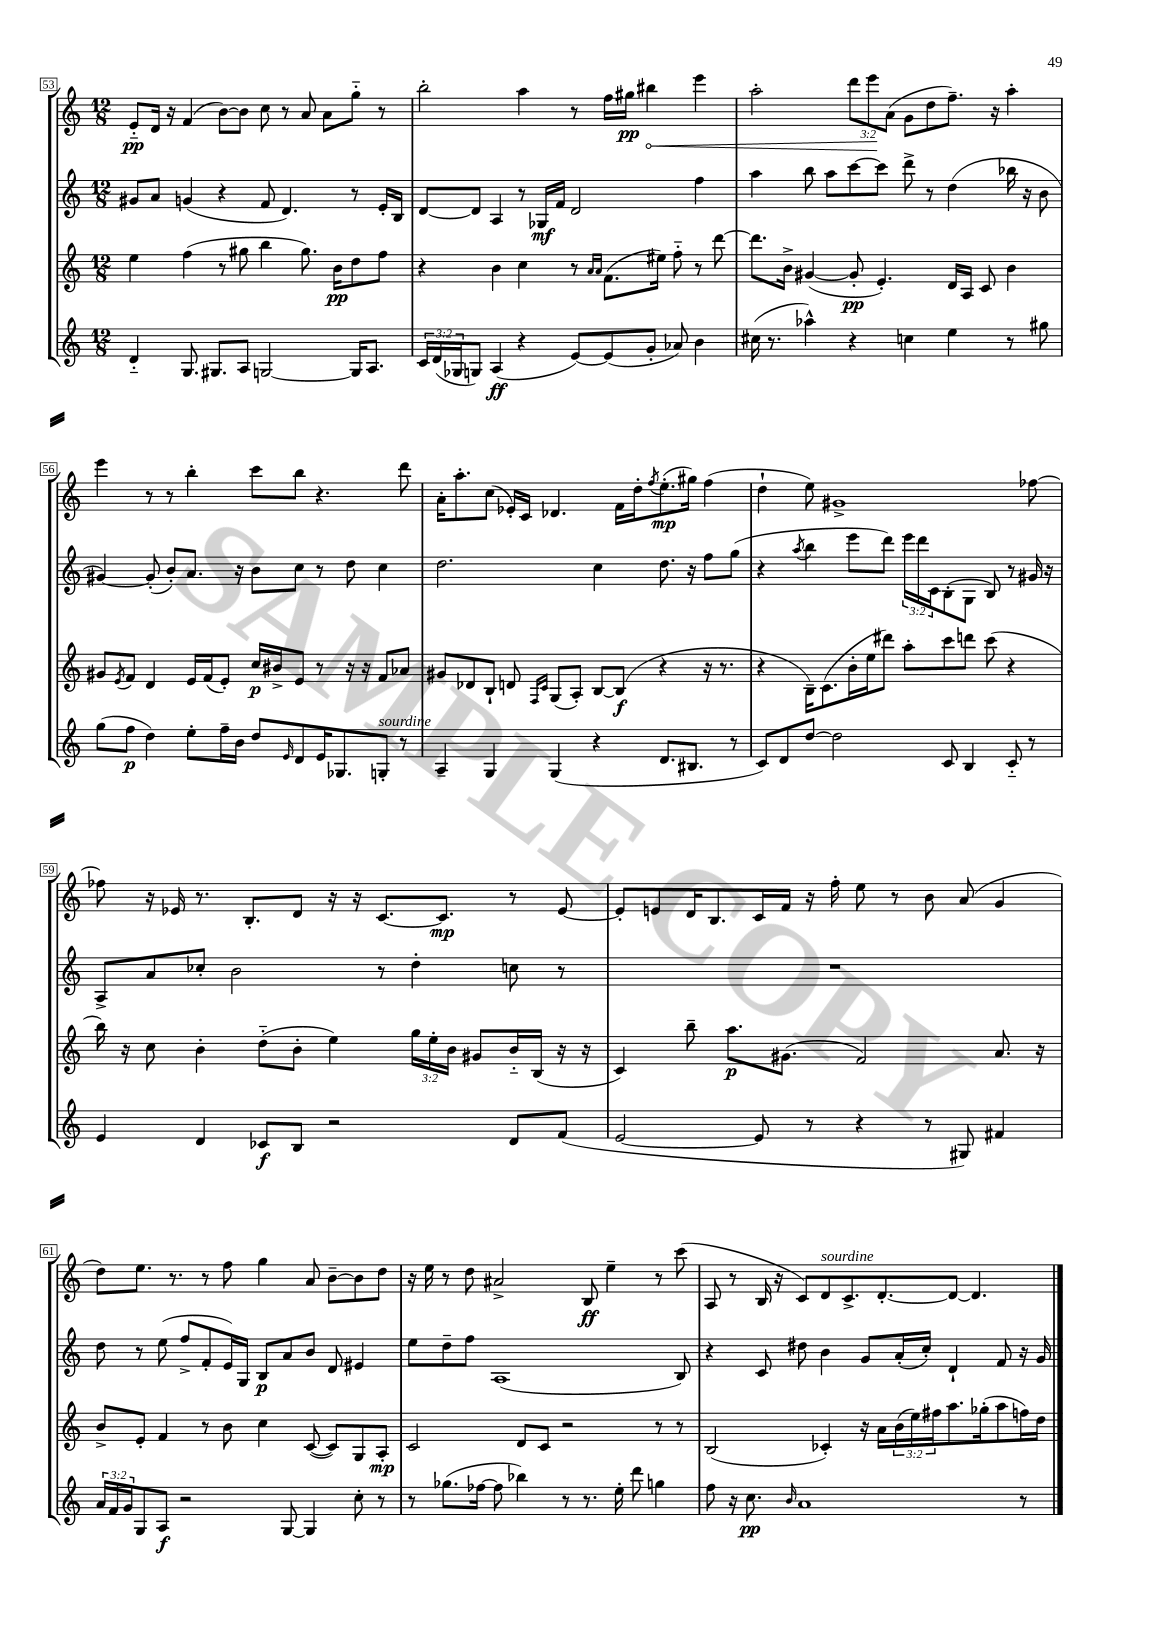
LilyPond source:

<<
\new StaffGroup <<
\new Staff = "s0" {
    \clef treble \key c \major \numericTimeSignature \time 12/8 \override Staff.TupletNumber.text = #tuplet-number::calc-fraction-text
    e'8-_\pp d'16 r16 f'4( b'8~) b'8 c''8 r8 a'8 a'8 g''8-_ r8 |
    b''2-. a''4 r8 f''16 gis''16\pp \once \override Hairpin.circled-tip = ##t bis''4\< e'''4 |
    a''2-. \tuplet 3/2 { d'''8 e'''8\! a'8( } g'8 d''8 f''8.--) r16 a''4-. |
    e'''4 r8 r8 b''4-. c'''8 b''8 r4. d'''8 |
    a'16-. a''8.-. c''8( ees'16-.) c'16 des'4. f'16 d''16-. \acciaccatura { f''8 } e''8.-.\mp( gis''16) f''4( |
    d''4-! e''8) gis'1-> fes''8~ |
    fes''8 r16 ees'16 r8. b8.-. d'8 r16 r16 c'8.~ c'8.\mp r8 ees'8~ |
    ees'8-. e'8 d'16 b8. c'16 f'16 r16 f''16-. e''8 r8 b'8 a'8( g'4 |
    d''8) e''8. r8. r8 f''8 g''4 a'8 b'8~-- b'8 d''8 |
    r16 e''16 r8 d''8 ais'2-> b8\ff e''4-- r8 c'''8( |
    a8 r8 b16 r16 c'8) d'8^\markup { \italic "sourdine" } c'8.-> d'8.~-. d'8~ d'4. \bar "|." |
}
\new Staff = "s1" {
    \clef treble \key c \major \numericTimeSignature \time 12/8 \override Staff.TupletNumber.text = #tuplet-number::calc-fraction-text
    gis'8 a'8 g'4( r4 f'8 d'4.) r8 e'16-. b16 |
    d'8~ d'8 a4 r8 ges16\mf f'16 d'2 f''4 |
    a''4 b''8 a''8 c'''8~ c'''8 d'''8-> r8 d''4( bes''16 r16 b'8 |
    gis'4~) gis'8-.( b'8-.) a'8. r16 b'8 c''8 r8 d''8 c''4 |
    d''2. c''4 d''8. r16 f''8 g''8( |
    r4 \acciaccatura { a''8 } b''4 e'''8 d'''8) \tuplet 3/2 { e'''16 d'''16 c'16 } b8-.( g8 b8) r8 gis'16 r16 |
    a8-> a'8 ces''8-. b'2 r8 d''4-. c''8 r8 |
    R1. |
    d''8 r8 e''8( f''8-> f'8-. e'16) g16 b8\p a'8 b'8 d'8 eis'4 |
    e''8 d''8-- f''8 a1( b8) |
    r4 c'8 dis''8 b'4 g'8 a'16-.( c''16-.) d'4-! f'8 r16 g'16 \bar "|." |
}
\new Staff = "s2" {
    \clef treble \key c \major \numericTimeSignature \time 12/8 \override Staff.TupletNumber.text = #tuplet-number::calc-fraction-text
    e''4 f''4( r8 gis''8 b''4 gis''8.) b'16\pp d''8 f''8 |
    r4 b'4 c''4 r8 \grace { a'16 a'16 } f'8.( eis''16) f''8-_ r8 d'''8~ |
    d'''8. b'16-> gis'4~( gis'8-.\pp e'4.-.) d'16 a16 c'8 b'4 |
    gis'8 \acciaccatura { e'8 } f'8 d'4 e'16 f'16( e'8-.) c''16\p bis'16-> e'8 r8 r16 r16 f'8 aes'8 |
    gis'8 des'8 b8-! d'8 \grace { f16 c'16 } g8( a8-.) b8~ b8\f( r4 r16 r8. |
    r4 b16--) c'8.( b'16-. e''16 dis'''8) a''8-. c'''8 d'''8 c'''8( r4 |
    b''16) r16 c''8 b'4-. d''8-_( b'8-. e''4) \tuplet 3/2 { g''16 e''16-. b'16 } gis'8 b'16-_ b16( r16 r16 |
    c'4) b''8-- a''8.\p gis'8.( f'2) a'8. r16 |
    b'8-> e'8-. f'4 r8 b'8 c''4 c'8~( c'8) g8 a8-.\mp |
    c'2 d'8 c'8 r2 r8 r8 |
    b2( ces'4-.) r16 a'16 \tuplet 3/2 { b'16( e''16) fis''16 } a''8. ges''16-.( a''8 f''16) d''16 \bar "|." |
}
\new Staff = "s3" {
    \clef treble \key c \major \numericTimeSignature \time 12/8 \override Staff.TupletNumber.text = #tuplet-number::calc-fraction-text
    d'4-_ g8. gis8. a8 g2~ g16 a8. |
    \tuplet 3/2 { c'16 d'16( ges16 } g8) a4\ff( r4 e'8~) e'8( g'8-. aes'8) b'4 |
    cis''16( r8. aes''4-^) r4 c''4 e''4 r8 gis''8 |
    g''8( f''8\p d''4) e''8-. f''16-- b'16 d''8 \grace { e'16 } d'8 e'16 ges8. g8-.^\markup { \italic "sourdine" } r8 |
    a4-- g4 g4( r4 d'8. bis8. r8 |
    c'8) d'8 d''8~ d''2 c'8 b4 c'8-_ r8 |
    e'4 d'4 ces'8\f b8 r2 d'8 f'8( |
    e'2~ e'8 r8 r4 r8 gis8) fis'4 |
    \tuplet 3/2 { a'16 f'16 g'16 } g8 a8\f r2 g8~ g4 c''8-. r8 |
    r8 ges''8.( fes''16~ fes''8 bes''4) r8 r8. e''16-. d'''8 g''4 |
    f''8 r16 c''8.\pp \grace { b'16 } a'1 r8 \bar "|." |
}
>>
>>
\layout { \context { \Score currentBarNumber = #53 \override BarNumber.stencil = #(make-stencil-boxer 0.1 0.3 ly:text-interface::print) } }
